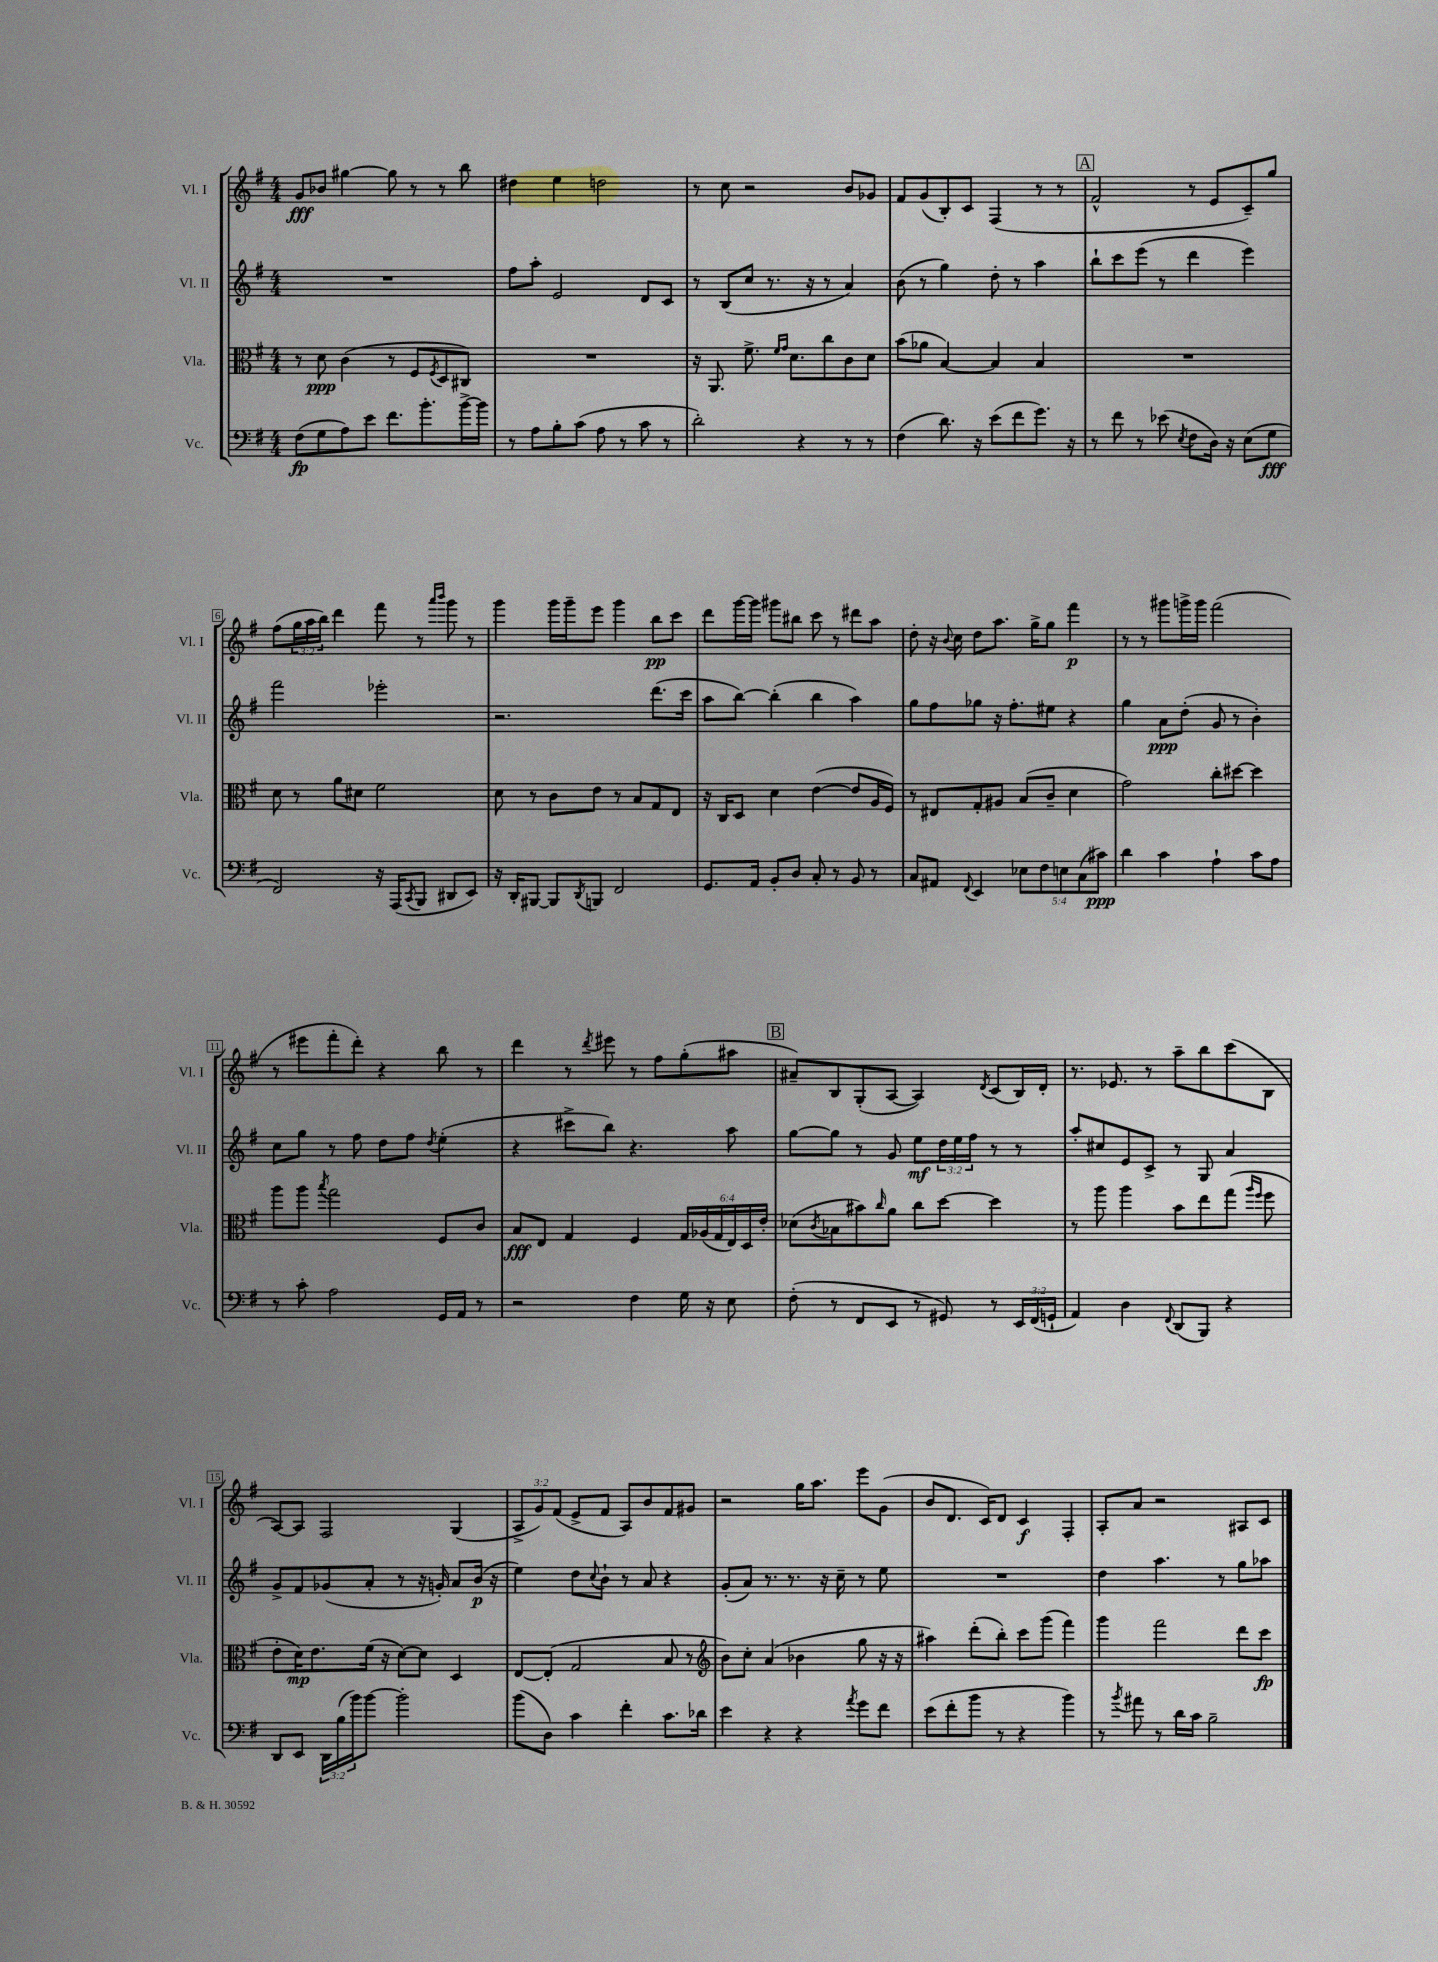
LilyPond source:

<<
\new StaffGroup <<
\new Staff = "s0" \with { instrumentName = "Vl. I" shortInstrumentName = "Vl. I" } {
    \clef treble \key g \major \numericTimeSignature \time 4/4 \override Staff.TupletNumber.text = #tuplet-number::calc-fraction-text
    g'8\fff bes'8 gis''4~ gis''8 r8 r8 b''8 |
    dis''4 e''4 d''2 |
    r8 c''8 r2 b'8 ges'8 |
    fis'8 g'8( b8-.) c'8 fis4( r8 r8 |
    \mark \markup { \box "A" } fis'2-^ r8 e'8 c'8--) g''8 |
    fis''8( \tuplet 3/2 { g''16 a''16 b''16) } d'''4 fis'''8 r8 \grace { a'''16 b'''16 } g'''8 r8 |
    g'''4 g'''16 g'''16-- e'''8 g'''4 b''8\pp c'''8 |
    d'''8 g'''16~ g'''16 gis'''8 bis''8 c'''8 r8 dis'''8 a''8 |
    d''8-. r16 \appoggiatura { b'8 } c''16 d''8 a''8. g''16-> g''8 fis'''4\p |
    r8 r8 gis'''8 g'''16-> g'''16 fis'''2( |
    r8 eis'''8 fis'''8-. d'''8-.) r4 b''8 r8 |
    d'''4 r8 \acciaccatura { d'''8 } eis'''8 r8 fis''8 g''8-.( ais''8 |
    \mark \markup { \box "B" } ais'8--) b8 g8-.( a8~ a4) \acciaccatura { d'8 } c'8( b16) d'16-. |
    r8. ees'8. r8 a''8-- b''8 c'''8( b8 |
    a8~) a8 fis2 g4( |
    \tuplet 3/2 { a8-> g'8) fis'8( } e'8-> fis'8 a8) b'8 fis'8 gis'8 |
    r2 g''16 a''8. e'''8 g'8( |
    b'8 d'8. c'16) d'8 c'4\f fis4-. |
    a8-. a'8 r2 ais8 c'8 \bar "|." |
}
\new Staff = "s1" \with { instrumentName = "Vl. II" shortInstrumentName = "Vl. II" } {
    \clef treble \key g \major \numericTimeSignature \time 4/4 \override Staff.TupletNumber.text = #tuplet-number::calc-fraction-text
    R1 |
    fis''8 a''8-. e'2 d'8 c'8 |
    r8 b8( c''8 r8. r16 r8 a'4) |
    b'8( r8 g''4) d''8-. r8 a''4 |
    \mark \markup { \box "A" } b''8-! c'''8 e'''8( r8 d'''4 e'''4) |
    fis'''2 ees'''2-. |
    r2. d'''8.( c'''16 |
    a''8 b''8~) b''4-.( b''4 a''4) |
    g''8 fis''8 ges''8 r16 fis''8.-. eis''8 r4 |
    g''4 a'8\ppp d''8-.( g'8 r8 b'4-.) |
    c''8 g''8 r8 fis''8 d''8 fis''8 \acciaccatura { d''8 } e''4-.( |
    r4 cis'''8-> b''8) r4. a''8 |
    \mark \markup { \box "B" } g''8~ g''8 r8 g'8 e''8\mf \tuplet 3/2 { d''16 e''16 fis''16 } r8 r8 |
    a''8-. cis''8 e'8 c'8-> r8 g8 a'4 |
    g'8-> fis'8 ges'8( a'8-. r8 r16 g'16-.) a'8 b'16\p( r16 |
    e''4) d''8 \appoggiatura { c''8 } b'8-! r8 a'8 r4 |
    g'8-.( a'8) r8. r8. r16 c''16-- r8 e''8 |
    R1 |
    d''4 a''4. r8 g''8 aes''8 \bar "|." |
}
\new Staff = "s2" \with { instrumentName = "Vla." shortInstrumentName = "Vla." } {
    \clef alto \key g \major \numericTimeSignature \time 4/4 \override Staff.TupletNumber.text = #tuplet-number::calc-fraction-text
    r8 d'8\ppp c'4( r8 fis8 \acciaccatura { fis8 } d8 cis8) |
    R1 |
    r16 a,8. fis'8.-> \grace { fis'16 g'16 } d'8. c''8 c'8 d'8 |
    b'8( aes'8 b4~) b4 b4 |
    \mark \markup { \box "A" } R1 |
    d'8 r8 a'8 dis'8 fis'2 |
    d'8 r8 c'8 e'8 r8 b8 g8 e8 |
    r16 c16 d8 d'4 e'4~( e'8 a16 fis16) |
    r8 eis8 g8-. ais8 b8( c'8-- d'4 |
    g'2) c''8-. dis''8~ dis''4 |
    a''8 a''8 \acciaccatura { b''8 } g''2 fis8 c'8 |
    b8\fff e8 g4 fis4 \tuplet 6/4 { g16 aes16( g16 e16) d16 e'16-. } |
    \mark \markup { \box "B" } des'8( \acciaccatura { c'8 } bes8 bis'8) \grace { c''16 } a'8 c''8 d''8~ d''4 |
    r8 a''8 a''4 b'8 e''8 g''8( \grace { a''16 fis''16 } fis''8 |
    e'8-. d'16\mp) e'8. fis'16( r16 d'8~) d'8 d4 |
    e8~ e8-.( g2 b8 r8 |
    \clef treble b'8) c''8-. a'4( bes'4 g''8 r16 r16 |
    ais''4) d'''8-.( b''8-.) c'''8 g'''8( fis'''4) |
    g'''4 fis'''2 d'''8 c'''8\fp \bar "|." |
}
\new Staff = "s3" \with { instrumentName = "Vc." shortInstrumentName = "Vc." } {
    \clef bass \key g \major \numericTimeSignature \time 4/4 \override Staff.TupletNumber.text = #tuplet-number::calc-fraction-text
    fis8\fp( g8 a8) e'8 fis'8. b'8.-. b'16~-> b'16 |
    r8 a8 b8-. c'8( a8 r8 c'8 r8 |
    d'2-.) r4 r8 r8 |
    fis4( d'8.) r16 e'8( fis'8 g'8.) r16 |
    \mark \markup { \box "A" } r8 fis'8 r8 ees'8( \acciaccatura { e8 } fis8 d16) r16 e8( g8\fff |
    fis,2) r16 a,,16( \acciaccatura { c,8 } b,,8 dis,8 e,8) |
    r16 d,16-. bis,,8~ bis,,8 \acciaccatura { d,8 } b,,8 fis,2 |
    g,8. a,16 b,8-. d8 c8-. r8 b,8 r8 |
    c8 ais,8 \appoggiatura { fis,8 } e,4 \tuplet 5/4 { ees8 fis8 e8 c8( cis'8\ppp) } |
    d'4 c'4 a4-! c'8 a8 |
    r8 c'8-. a2 g,16 a,16 r8 |
    r2 fis4 g16 r16 e8 |
    \mark \markup { \box "B" } fis8-.( r8 fis,8 e,8 r8 gis,8) r8 \tuplet 3/2 { e,16 fis,16( g,16-! } |
    a,4) d4 \appoggiatura { fis,8 } d,8( b,,8) r4 |
    d,8 e,8 \tuplet 3/2 { d,16 b16( b'16) } b'8~ b'2-. |
    b'8( d8) c'4 fis'4-. c'8. des'16 |
    e'4 r4 r4 \acciaccatura { a'8 } g'8 fis'8 |
    e'8( fis'8-. b'8 r8 r4 b'4) |
    r8 \acciaccatura { b'8 } ais'8 r8 d'16 c'16 b2-- \bar "|." |
}
>>
>>
\layout { \context { \Score \override BarNumber.stencil = #(make-stencil-boxer 0.1 0.3 ly:text-interface::print) } }
